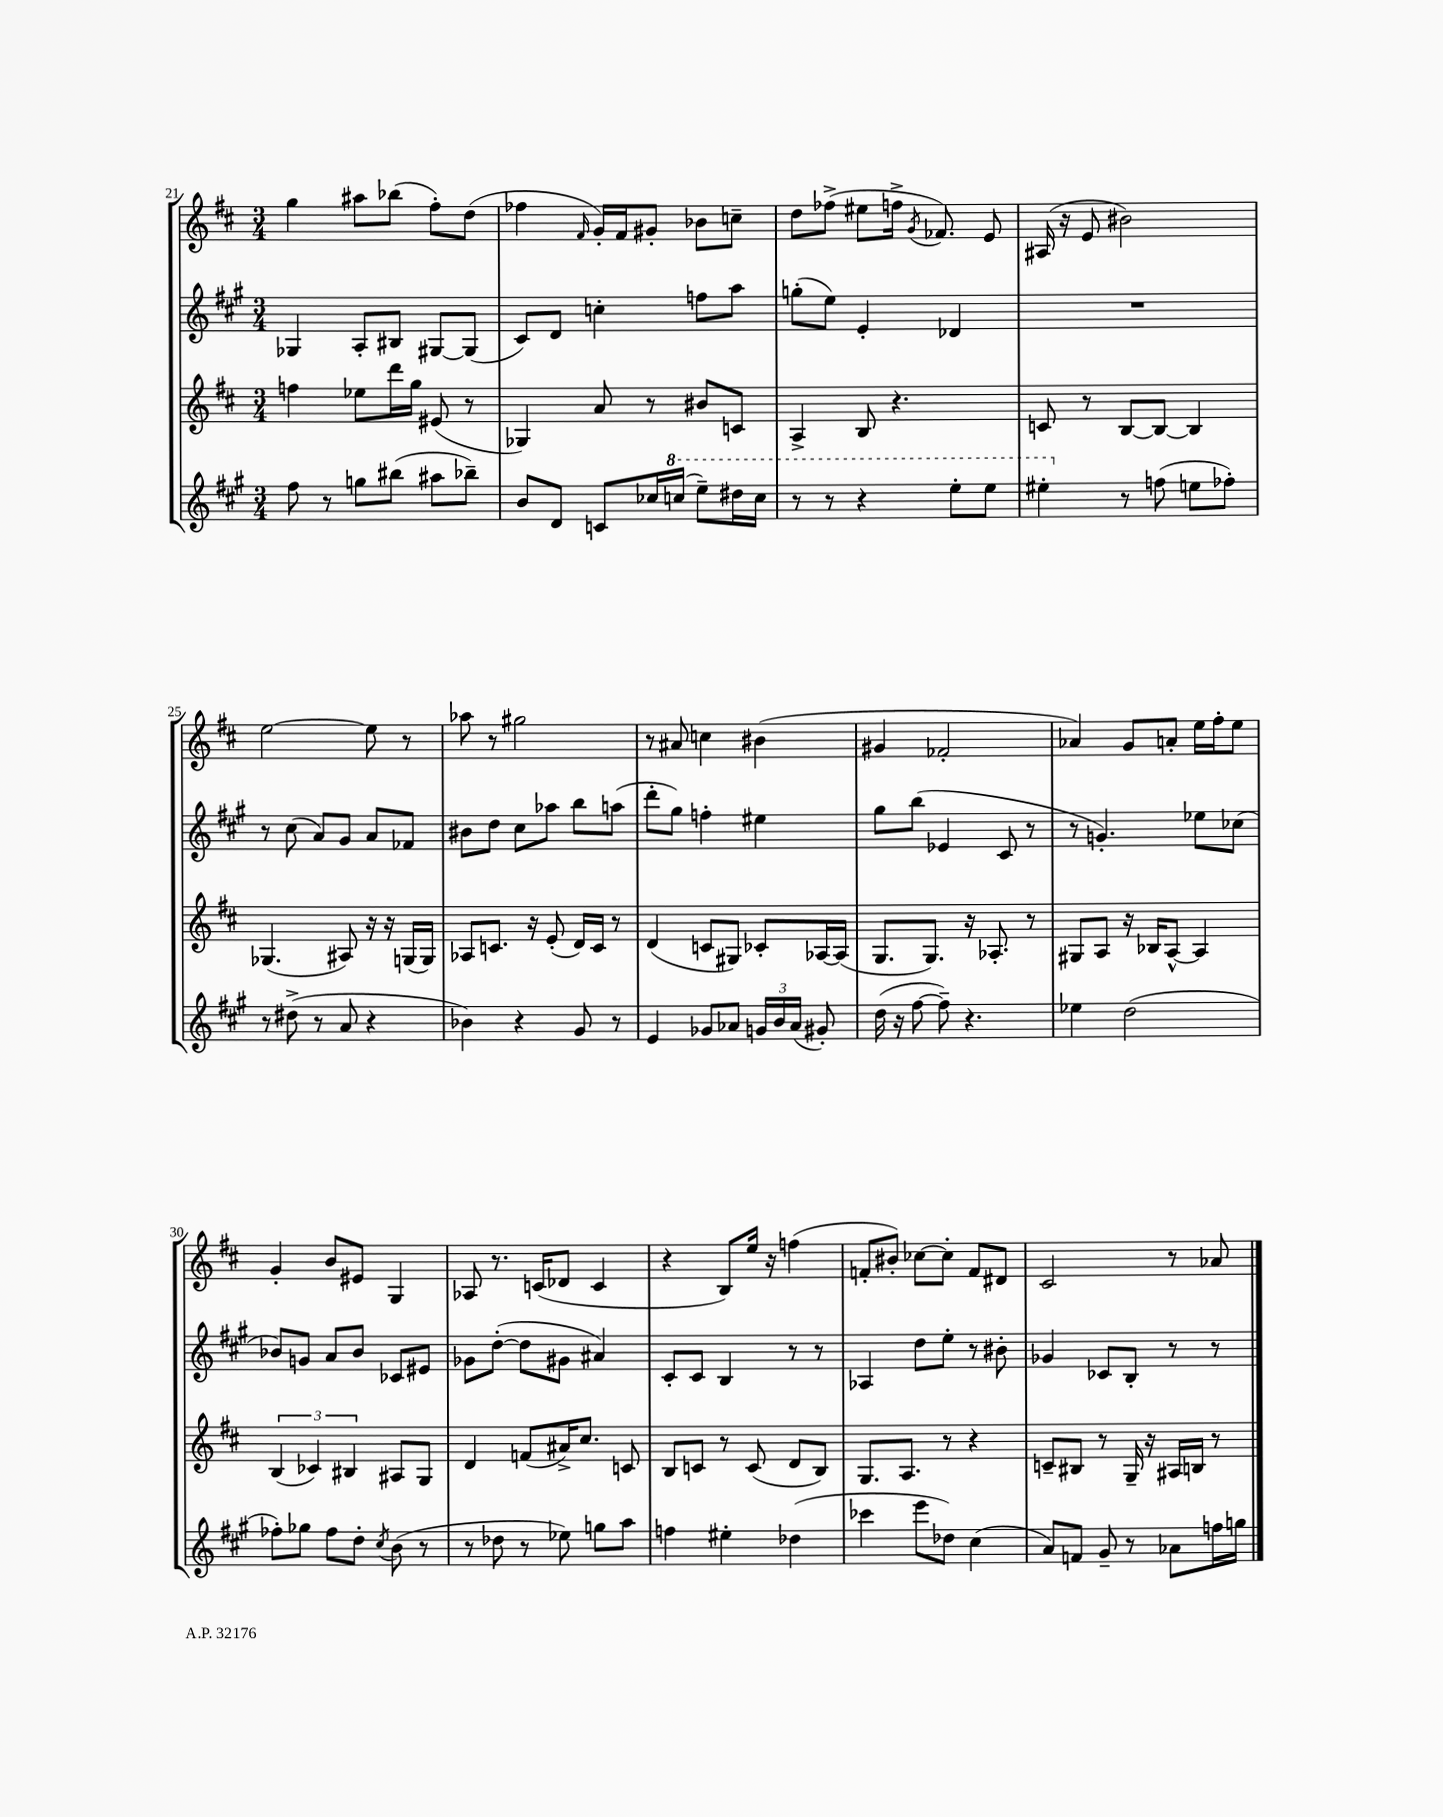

**kern	**kern	**kern	**kern
*staff4	*staff3	*staff2	*staff1
*clefG2	*clefG2	*clefG2	*clefG2
*k[f#c#g#]	*k[f#c#]	*k[f#c#g#]	*k[f#c#]
*M3/4	*M3/4	*M3/4	*M3/4
8ff#	4ff	4G-	4gg
8r	.	.	.
8gg	8ee-	8A'	8aa#
(8bb#	16ddd	8B#	(8bb-
.	16gg	.	.
8aa#	(8e#	[8G#	8ff#')
8bb-~)	8r	(8G#]	(8dd
=	=	=	=
8b	4G-)	8c#)	4ff-
8d	.	8d	.
.	.	.	16qqf#
8c	8a	4cc'	16g')
.	.	.	16f#
16cc-	8r	.	8g#'
(16ccc	.	.	.
8eee~)	8b#	8ff	8b-
16ddd#	8c	8aa	8cc~
16ccc	.	.	.
=	=	=	=
8r	4A^	(8gg'	8dd
8r	.	8ee)	(8ff-^
4r	8B	4e'	8ee#
.	4.r	.	16ff^
.	.	.	8qg
.	.	.	8.f-)
8eee'	.	4d-	.
8eee	.	.	8e
=	=	=	=
4eee#'	8c	2.r	(16A#
.	.	.	16r
.	8r	.	8e
8r	[8B	.	2b#)
(8ff	8B_	.	.
8ee	4B]	.	.
8ff-')	.	.	.
=	=	=	=
8r	(4.G-	8r	[2ee
(8dd#^	.	(8cc#	.
8r	.	8a)	.
8a	8A#)	8g#	.
4r	16r	8a	8ee]
.	16r	.	.
.	(16G	8f-	8r
.	16G)	.	.
=	=	=	=
4b-)	8A-	8b#	8aa-
.	8.c	8dd	8r
4r	.	8cc#	2gg#
.	16r	.	.
.	(8e'	8aa-	.
8g#	16d)	8bb	.
.	16c	.	.
8r	8r	(8aa	.
=	=	=	=
4e	(4d	8ddd'	8r
.	.	8gg#)	8a#
8g-	8c	4ff'	4cc
8a-	8G#)	.	.
24g	8c-'	4ee#	(4b#
24b	.	.	.
(24a-	.	.	.
8g#')	[16A-	.	.
.	(16A-]	.	.
=	=	=	=
(16dd	8.G	8gg#	4g#
16r	.	.	.
[8ff#	.	(8bb	.
.	8.G)	.	.
8ff#~])	.	4e-	2f-'
4.r	16r	.	.
.	8.A-'	.	.
.	.	8c#	.
.	8r	8r	.
=	=	=	=
4ee-	8G#	8r	4a-)
.	8A	4.g')	.
(2dd	16r	.	8g
.	16B-	.	.
.	[8A^^	.	8a'
.	4A]	8ee-	16ee
.	.	.	16ff#'
.	.	(8cc-	8ee
=	=	=	=
8ff-')	(6B	8b-)	4g'
8gg-	.	8g	.
.	6c-)	.	.
8ff-	.	8a	8b
.	6B#	.	.
8dd'	.	8b-	8e#
8qcc#	.	.	.
(8b	8A#	8c-	4G
8r	8G	8e#	.
=	=	=	=
8r	4d	8g-	8A-
8dd-	.	([8dd'	8.r
8r	(8f	8dd]	.
.	.	.	(16c
8ee-)	16a#^)	8g#	8d-
.	8.cc#	.	.
8gg	.	4a#)	4c
8aa	8c	.	.
=	=	=	=
4ff	8B	8c#'	4r
.	8c	8c#	.
4ee#'	8r	4B	8B)
.	(8c	.	16ee
.	.	.	16r
(4dd-	8d	8r	(4ff
.	8B)	8r	.
=	=	=	=
4ccc-	8.G	4A-	8f'
.	.	.	8b#')
.	8.A	.	.
8eee	.	8dd	[8cc-
8dd-)	8r	8ee'	8cc-']
(4cc#	4r	8r	8f
.	.	8b#'	8d#
=	=	=	=
8a)	8c~	4g-	2c#
8f	8B#	.	.
8g#~	8r	8c-	.
8r	16G~	8B'	.
.	16r	.	.
8a-	16A#	8r	8r
.	16B	.	.
16ff	8r	8r	8a-
16gg	.	.	.
==	==	==	==
*-	*-	*-	*-
